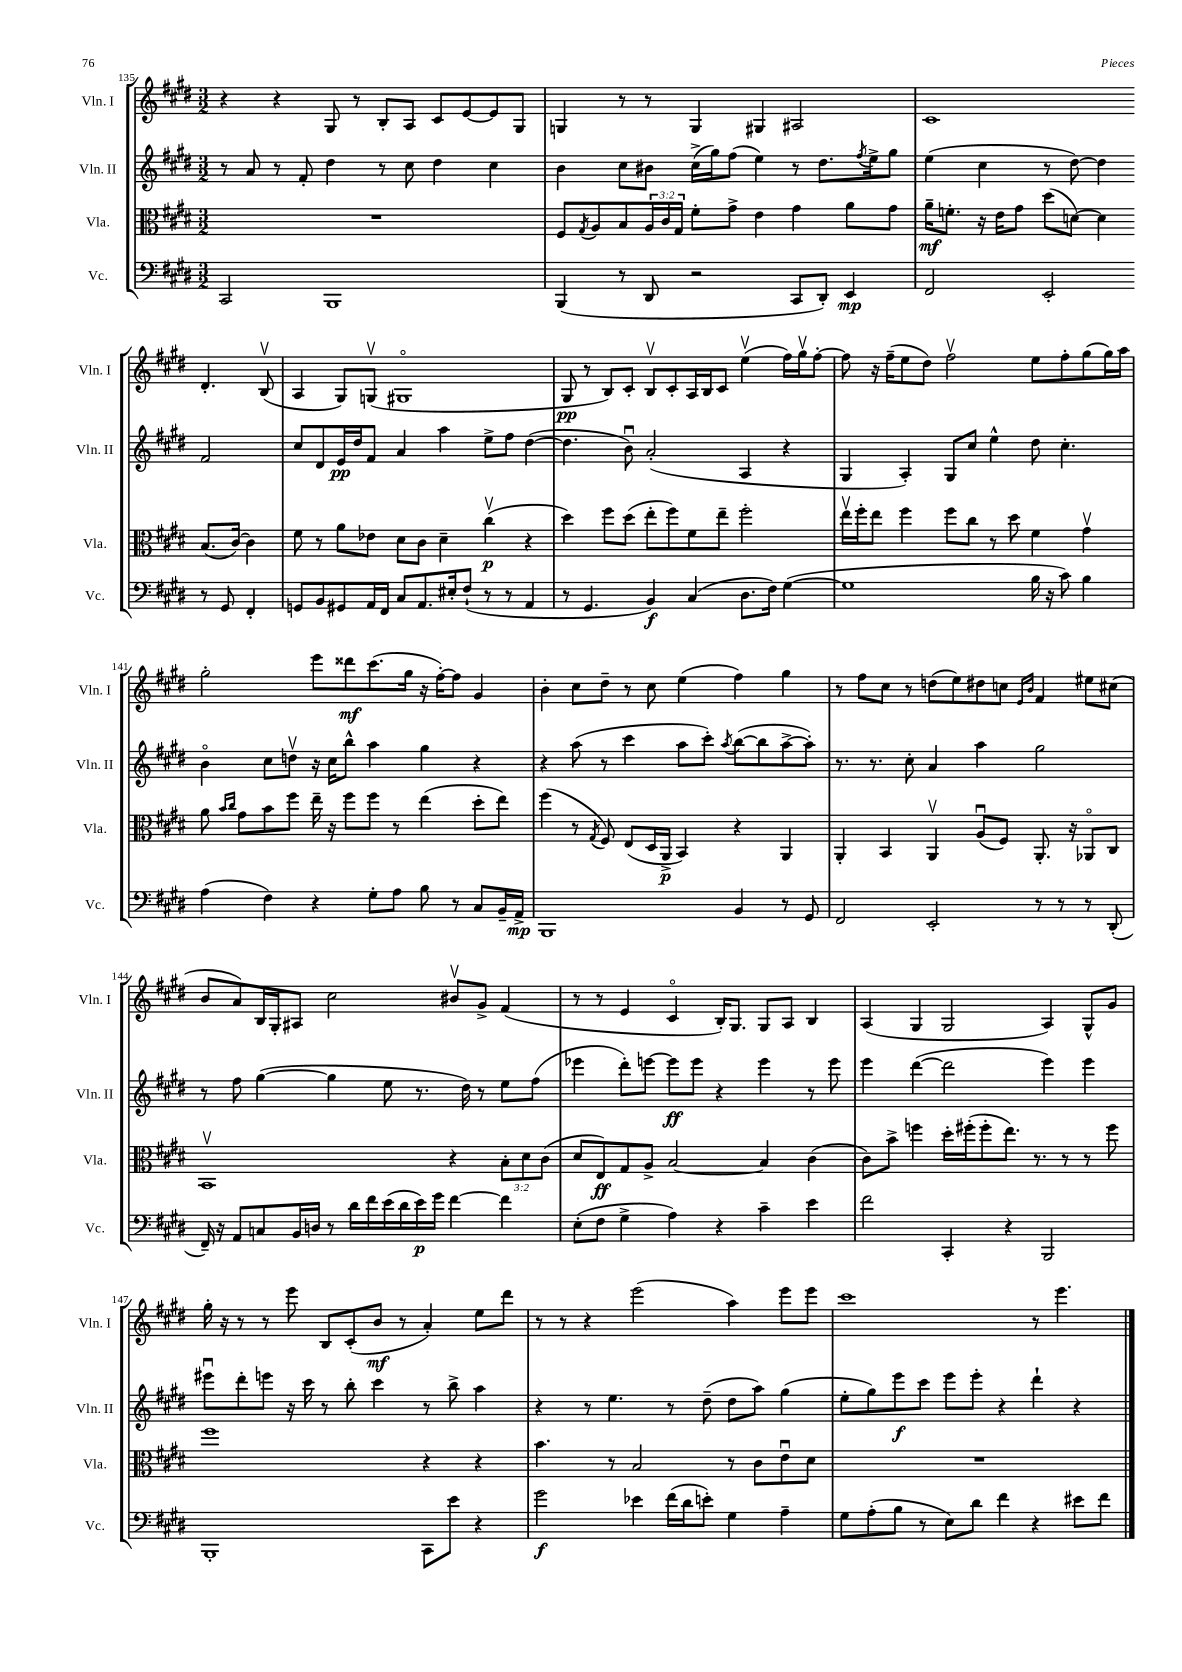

**kern	**dynam	**kern	**dynam	**kern	**dynam	**kern	**dynam
*part4	*part4	*part3	*part3	*part2	*part2	*part1	*part1
*staff4	*staff4	*staff3	*staff3	*staff2	*staff2	*staff1	*staff1
*I"Vc.	*	*I"Vla.	*	*I"Vln. II	*	*I"Vln. I	*
*I'Vc.	*	*I'Vla.	*	*I'Vln. II	*	*I'Vln. I	*
*clefF4	*	*clefC3	*	*clefG2	*	*clefG2	*
*k[f#c#g#d#]	*	*k[f#c#g#d#]	*	*k[f#c#g#d#]	*	*k[f#c#g#d#]	*
*M3/2	*	*M3/2	*	*M3/2	*	*M3/2	*
=135	=135	=135	=135	=135	=135	=135	=135
2CC#/	.	1.r	.	8r	.	4r	.
.	.	.	.	8a/	.	.	.
.	.	.	.	8r	.	4r	.
.	.	.	.	8f#'/	.	.	.
1BBB	.	.	.	4dd#\	.	8G#/	.
.	.	.	.	.	.	8r	.
.	.	.	.	8r	.	8B'/L	.
.	.	.	.	8cc#\	.	8A/J	.
.	.	.	.	4dd#\	.	8c#/L	.
.	.	.	.	.	.	[8e/	.
.	.	.	.	4cc#\	.	8e/]	.
.	.	.	.	.	.	8G#/J	.
=136	=136	=136	=136	=136	=136	=136	=136
(4BBB/	.	8F#/L	.	4b\	.	4Gn/	.
.	.	8qG#/	.	.	.	.	.
.	.	8A/	.	.	.	.	.
8r	.	8B/	.	8cc#\L	.	8r	.
8DD#/	.	24A/L	.	8b#X\J	.	8r	.
.	.	24c#/	.	.	.	.	.
.	.	24G#/JJ	.	.	.	.	.
2r	.	8f#'\L	.	(16cc#^\LL	.	4G/	.
.	.	.	.	16gg#\J)	.	.	.
.	.	8g#^\J	.	(8ff#\J	.	.	.
.	.	4e\	.	4ee\)	.	4G#X/	.
8CC#/L	.	4g#\	.	8r	.	2A#X/	.
8DD#'/J)	.	.	.	8.dd#\L	.	.	.
4EE/	mp	8a\L	.	.	.	.	.
.	.	.	.	8qff#/	.	.	.
.	.	.	.	16ee^\k	.	.	.
.	.	8g#\J	.	8gg#\J	.	.	.
=137	=137	=137	=137	=137	=137	=137	=137
2FF#/	.	16a~\KL	mf	(4ee\	.	1c#	.
.	.	8.fn'\J	.	.	.	.	.
.	.	16r	.	4cc#\	.	.	.
.	.	16e\KL	.	.	.	.	.
.	.	8g#\J	.	.	.	.	.
2EE'/	.	(8dd#\L	.	8r	.	.	.
.	.	[8dn\J)	.	[8dd#\)	.	.	.
.	.	4d\]	.	4dd#\]	.	.	.
8r	.	(8.B/L	.	2f#/	.	4.d#'/	.
8GG#/	.	.	.	.	.	.	.
.	.	[16c#/Jk)	.	.	.	.	.
4FF#'/	.	4c#\]	.	.	.	.	.
.	.	.	.	.	.	(8Bv/	.
!!LO:LB:g=z
=138	=138	=138	=138	=138	=138	=138	=138
8GGn/L	.	8f#\	.	8cc#/L	.	4A/	.
8BB/	.	8r	.	8d#/	.	.	.
8GG#X/	.	8a\L	.	16e/L	pp	8G#/L)	.
.	.	.	.	16dd#/J	.	.	.
16AA/L	.	8e-X\J	.	8f#/J	.	(8Gnv/J	.
16FF#/JJ	.	.	.	.	.	.	.
8C#/L	.	8d#\L	.	4a/	.	1G#X	.
8.AA/	.	8c#\J	.	.	.	.	.
.	.	4d#~\	.	4aa\	.	.	.
16E#X'/k	.	.	.	.	.	.	.
(8F#`/J	.	.	.	.	.	.	.
8r	.	(4cc#v\	p	8ee^\L	.	.	.
8r	.	.	.	8ff#\J	.	.	.
4AA/	.	4r	.	([4dd#\	.	.	.
=139	=139	=139	=139	=139	=139	=139	=139
8r	.	4dd#\)	.	4.dd#\]	.	8G#/	pp
4.GG#/	.	.	.	.	.	8r	.
.	.	8ff#\L	.	.	.	8B/L)	.
.	.	(8dd#\J	.	8bu\)	.	8c#'/J	.
4BB/)	f	8ee'\L	.	(2a'/	.	8Bv/L	.
.	.	8ff#\)	.	.	.	8c#'/	.
(4C#/	.	8f#\	.	.	.	16A/L	.
.	.	.	.	.	.	16B/J	.
.	.	8ee~\J	.	.	.	8c#/J	.
8.D#\L	.	2ff#'\	.	4A/	.	(4eev\	.
16F#\Jk)	.	.	.	.	.	.	.
([4G#\	.	.	.	4r	.	16ff#\LL)	.
.	.	.	.	.	.	16gg#v\J	.
.	.	.	.	.	.	[8ff#'\J	.
=140	=140	=140	=140	=140	=140	=140	=140
1G#]	.	16eev\LL	.	4G#/	.	8ff#\]	.
.	.	16ff#'\J	.	.	.	.	.
.	.	8ee\J	.	.	.	16r	.
.	.	.	.	.	.	(16ff#~\KL	.
.	.	4ff#\	.	4A'/)	.	8ee\	.
.	.	.	.	.	.	8dd#\J)	.
.	.	8ff#\L	.	8G#/L	.	2ff#v\	.
.	.	8cc#\J	.	8cc#/J	.	.	.
.	.	8r	.	4ee^^\	.	.	.
.	.	8dd#\	.	.	.	.	.
16B\	.	4f#\	.	8dd#\	.	8ee\L	.
16r	.	.	.	.	.	.	.
8c#\)	.	.	.	4.cc#'\	.	8ff#'\	.
4B\	.	4g#v\	.	.	.	(8gg#\	.
.	.	.	.	.	.	16gg#\L)	.
.	.	.	.	.	.	16aa\JJ	.
!!LO:LB:g=z
=141	=141	=141	=141	=141	=141	=141	=141
(4A\	.	8a\	.	4b\	.	2gg#'\	.
.	.	16qqb/LL	.	.	.	.	.
.	.	16qqcc#/JJ	.	.	.	.	.
.	.	8g#\L	.	.	.	.	.
4F#\)	.	8b\	.	8cc#\L	.	.	.
.	.	8ff#\J	.	8ddnv\J	.	.	.
4r	.	16ee~\	.	16r	.	8eee\L	.
.	.	16r	.	16cc#\KL	.	.	.
.	.	8ff#\L	.	8bb^^\J	.	8ddd##X\	mf
8G#'\L	.	8ff#\J	.	4aa\	.	(8.ccc#\	.
8A\J	.	8r	.	.	.	.	.
.	.	.	.	.	.	16gg#\Jk	.
8B\	.	(4ee\	.	4gg#\	.	16r	.
.	.	.	.	.	.	[16ff#'\KL)	.
8r	.	.	.	.	.	8ff#\J]	.
8C#/L	.	8dd#'\L	.	4r	.	4g#/	.
16BB~/L	.	8ee\J)	.	.	.	.	.
16AA^/JJ	mp	.	.	.	.	.	.
=142	=142	=142	=142	=142	=142	=142	=142
1BBB	.	(4ff#\	.	4r	.	4b'\	.
.	.	8r	.	(8aa\	.	8cc#\L	.
.	.	8qG#/	.	.	.	.	.
.	.	8F#/)	.	8r	.	8dd#~\J	.
.	.	(8E/L	.	4ccc#\	.	8r	.
.	.	16D#/L	.	.	.	8cc#\	.
.	.	16AA^/JJ	p	.	.	.	.
.	.	4BB/)	.	8aa\L	.	(4ee\	.
.	.	.	.	8ccc#'\J)	.	.	.
.	.	.	.	8qaa/	.	.	.
4BB/	.	4r	.	([8bb\L	.	4ff#\)	.
.	.	.	.	8bb\]	.	.	.
8r	.	4AA/	.	[8aa^\	.	4gg#\	.
8GG#/	.	.	.	8aa'\J])	.	.	.
=143	=143	=143	=143	=143	=143	=143	=143
2FF#/	.	4AA'/	.	8.r	.	8r	.
.	.	.	.	.	.	8ff#\L	.
.	.	.	.	8.r	.	.	.
.	.	4BB/	.	.	.	8cc#\J	.
.	.	.	.	8cc#'\	.	8r	.
2EE'/	.	4AAv/	.	4a/	.	(8ddn\L	.
.	.	.	.	.	.	8ee\)	.
.	.	(8Au/L	.	4aa\	.	8dd#X\	.
.	.	8F#/J)	.	.	.	8ccn\J	.
.	.	.	.	.	.	16qqe/LL	.
.	.	.	.	.	.	16qqb/JJ	.
8r	.	8.AA'/	.	2gg#\	.	4f#/	.
8r	.	.	.	.	.	.	.
.	.	16r	.	.	.	.	.
8r	.	8AA-X/L	.	.	.	8ee#X\L	.
(8DD#'/	.	8C#/J	.	.	.	(8cc#X\J	.
!!LO:LB:g=z
=144	=144	=144	=144	=144	=144	=144	=144
16FF#~/)	.	1BBv	.	8r	.	8b/L	.
16r	.	.	.	.	.	.	.
8AA/L	.	.	.	8ff#\	.	8a/)	.
8Cn/	.	.	.	([4gg#\	.	16B/L	.
.	.	.	.	.	.	16G#'/J	.
16BB/L	.	.	.	.	.	8A#X/J	.
16Dn/JJ	.	.	.	.	.	.	.
8r	.	.	.	4gg#\]	.	2cc#\	.
16d#\LL	.	.	.	.	.	.	.
16f#\	.	.	.	.	.	.	.
(16e\	.	.	.	8ee\	.	.	.
16d#\	.	.	.	.	.	.	.
16e\)	p	.	.	8.r	.	.	.
16g#\JJ	.	.	.	.	.	.	.
[4f#\	.	4r	.	.	.	8b#Xv/L	.
.	.	.	.	16dd#\)	.	.	.
.	.	.	.	8r	.	8g#^/J	.
4f#\]	.	12B'\L	.	8ee\L	.	(4f#/	.
.	.	12d#\	.	.	.	.	.
.	.	.	.	(8ff#\J	.	.	.
.	.	(12c#\J	.	.	.	.	.
=145	=145	=145	=145	=145	=145	=145	=145
(8E'\L	.	8d#/L	.	4eee-X\	.	8r	.
8F#\J	.	8E/)	ff	.	.	8r	.
4G#^\	.	8G#/	.	8ddd#'\L)	.	4e/	.
.	.	8A^/J	.	[8eeen\J	.	.	.
4A\)	.	[2B/	.	8eee\L]	ff	4c#/	.
.	.	.	.	8eee\J	.	.	.
4r	.	.	.	4r	.	16B'/KL)	.
.	.	.	.	.	.	8.G#/J	.
4c#~\	.	4B/]	.	4eee\	.	8G#/L	.
.	.	.	.	.	.	8A/J	.
4e\	.	(4c#\	.	8r	.	4B/	.
.	.	.	.	8eee\	.	.	.
=146	=146	=146	=146	=146	=146	=146	=146
2f#\	.	8c#\L)	.	4eee\	.	(4A/	.
.	.	8b^\J	.	.	.	.	.
.	.	4ffn\	.	([4ddd#\	.	4G#/	.
4CC#'/	.	16dd#'\LL	.	2ddd#\]	.	2G#/	.
.	.	(16ff#X'\J	.	.	.	.	.
.	.	8ff#'\	.	.	.	.	.
4r	.	8.ee\J)	.	.	.	.	.
.	.	8.r	.	.	.	.	.
2BBB/	.	.	.	4eee\)	.	4A/)	.
.	.	8r	.	.	.	.	.
.	.	8r	.	4eee\	.	8G#^^/L	.
.	.	8ff#\	.	.	.	8g#/J	.
!!LO:LB:g=z
=147	=147	=147	=147	=147	=147	=147	=147
1BBB'	.	1ff#	.	8eee#Xu\L	.	16gg#'\	.
.	.	.	.	.	.	16r	.
.	.	.	.	8ddd#'\	.	8r	.
.	.	.	.	8eeen\J	.	8r	.
.	.	.	.	16r	.	8eee\	.
.	.	.	.	16ccc#\	.	.	.
.	.	.	.	8r	.	8B/L	.
.	.	.	.	8bb'\	.	(8c#'/	.
.	.	.	.	4ccc#\	.	8b/J	mf
.	.	.	.	.	.	8r	.
8CC#\L	.	4r	.	8r	.	4a'/)	.
8e\J	.	.	.	8bb^\	.	.	.
4r	.	4r	.	4aa\	.	8ee\L	.
.	.	.	.	.	.	8ddd#\J	.
=148	=148	=148	=148	=148	=148	=148	=148
2g#\	f	4.b\	.	4r	.	8r	.
.	.	.	.	.	.	8r	.
.	.	.	.	8r	.	4r	.
.	.	8r	.	4.ee\	.	.	.
4e-X\	.	2B/	.	.	.	(2eee\	.
(16f#\LL	.	.	.	8r	.	.	.
16d#\J	.	.	.	.	.	.	.
8en'\J)	.	.	.	(8dd#~\	.	.	.
4G#\	.	8r	.	8dd#\L	.	4aa\)	.
.	.	8c#\L	.	8aa\J)	.	.	.
4A~\	.	8eu\	.	(4gg#\	.	8eee\L	.
.	.	8d#\J	.	.	.	8eee\J	.
=149	=149	=149	=149	=149	=149	=149	=149
8G#\L	.	1.r	.	8ee'\L	.	1ccc#	.
(8A'\	.	.	.	8gg#\)	.	.	.
8B\J	.	.	.	8eee\	f	.	.
8r	.	.	.	8ccc#\J	.	.	.
8E\L)	.	.	.	8eee\L	.	.	.
8d#\J	.	.	.	8eee'\J	.	.	.
4f#\	.	.	.	4r	.	.	.
4r	.	.	.	4ddd#`\	.	8r	.
.	.	.	.	.	.	4.eee\	.
8e#X\L	.	.	.	4r	.	.	.
8f#\J	.	.	.	.	.	.	.
==	==	==	==	==	==	==	==
*-	*-	*-	*-	*-	*-	*-	*-
